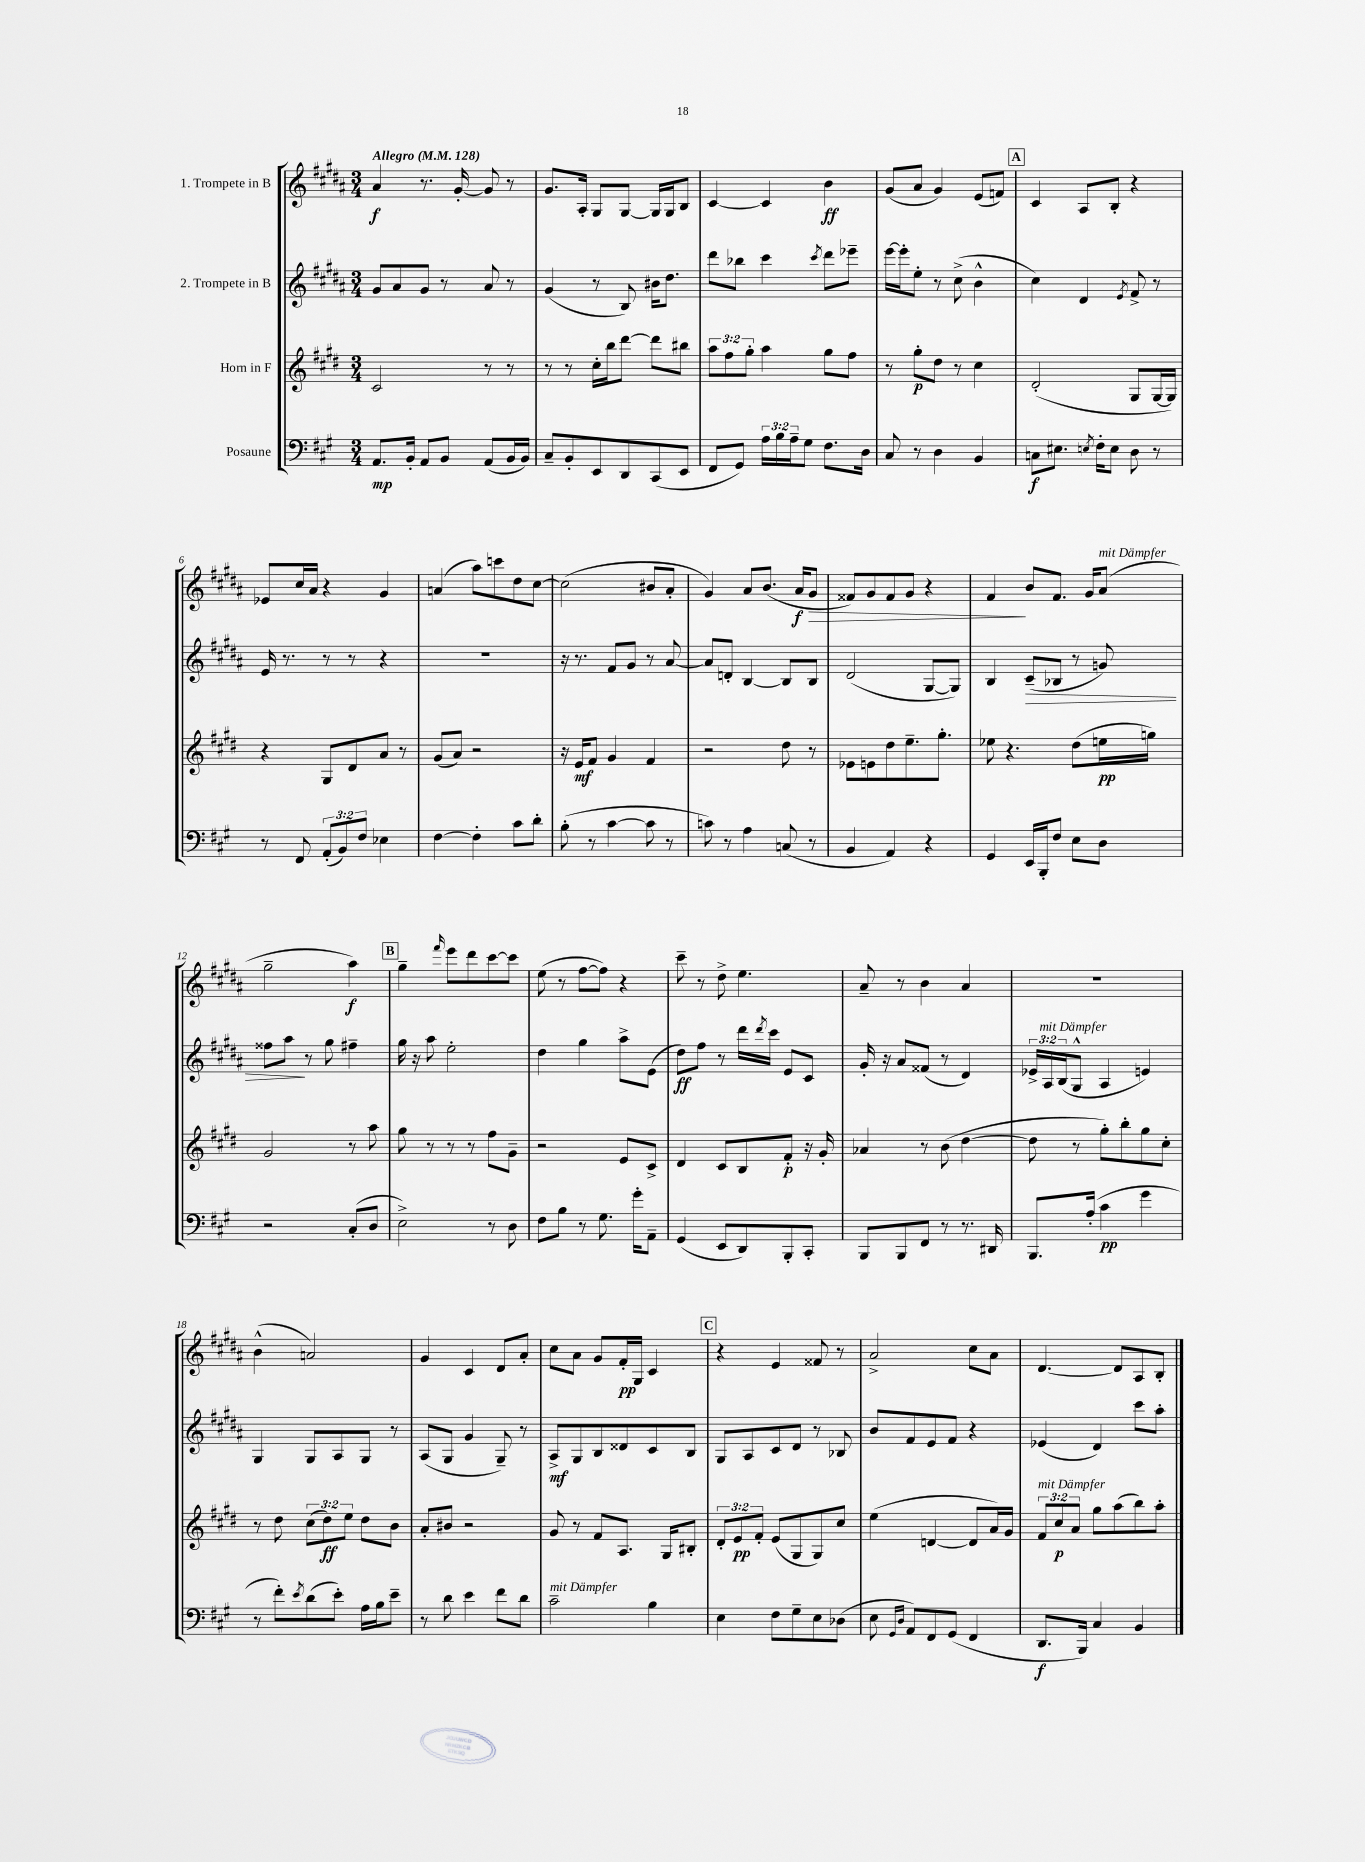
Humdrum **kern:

**kern	**kern	**kern	**kern
*staff4	*staff3	*staff2	*staff1
*clefF4	*clefG2	*clefG2	*clefG2
*k[f#c#g#]	*k[f#c#g#d#]	*k[f#c#g#d#a#]	*k[f#c#g#d#a#]
*M3/4	*M3/4	*M3/4	*M3/4
*MM128	*MM128	*MM128	*MM128
8.AA/L	2c#/	8g#/L	4a#/
.	.	8a#/	.
16BB'/Jk	.	.	.
8AA/L	.	8g#/J	8.r
8BB/J	.	8r	.
.	.	.	[16g#'/
(8AA/L	8r	8a#/	8g#/]
16BB/L	8r	8r	8r
16BB/JJ)	.	.	.
=	=	=	=
8C#~/L	8r	(4g#/	8.g#/L
8BB'/	8r	.	.
.	.	.	16A#'/Jk
8EE/	16cc#'\LL	8r	8G#/L
.	16bb\J	.	.
8DD/	[8ddd#\J	8B/)	[8G#/J
(8CC#/	8ddd#\]L	16b#\LK	16G#/]LL
.	.	8.dd#\J	16G#/J
8EE/J	8bb#\J	.	8B/J
=	=	=	=
8FF#/L	12aa\L	8ddd#\L	[4c#/
.	12ff#\	.	.
8GG#/J)	.	8bb-\J	.
.	12gg#'\J	.	.
24A\LL	4aa\	4ccc#\	4c#/]
24B\	.	.	.
24A~\J	.	.	.
8G#\J	.	.	.
.	.	8qccc#/	.
8.F#\L	8gg#\L	8ddd#\L	4b\
.	8ff#\J	8eee-~\J	.
16D\Jk	.	.	.
=	=	=	=
8C#/	8r	[16eee\LL	(8g#/L
.	.	16eee'\]J	.
8r	8gg#'\L	8ee'\J	8a#/J
4D\	8dd#\J	8r	4g#/)
.	8r	(8cc#^\	.
4BB/	4cc#\	4b^^\	(8e/L
.	.	.	8f/J)
=	=	=	=
8C\L	(2d#'/	4cc#\)	4c#/
8.E#\J	.	.	.
.	.	4d#/	8A#/L
8qE/	.	.	.
16F#'\LK	.	.	.
8E\J	.	.	8B'/J
.	.	8qe/	.
8D\	8G#/L	8f#^/	4r
8r	[16G#/L	8r	.
.	16G#/]JJ)	.	.
=	=	=	=
8r	4r	16e/	8e-/L
.	.	8.r	.
8FF#/	.	.	16cc#/L
.	.	.	16a#/JJ
(12AA'/L	8G#/L	8r	4r
12BB/)	.	.	.
.	8d#/	8r	.
12F#/J	.	.	.
4E-\	8a/J	4r	4g#/
.	8r	.	.
=	=	=	=
[4F#\	(8g#/L	2.r	(4a/
.	8a/J)	.	.
4F#'\]	2r	.	8aa#\L)
.	.	.	8ccc\
8c#\L	.	.	8dd#\
8d'\J	.	.	[8cc#\J
=	=	=	=
(8B'\	16r	16r	(2cc#\]
.	16e/LK	8.r	.
8r	8f#/J	.	.
[4c#\	4g#/	8f#/L	.
.	.	8g#/J	.
8c#\]	4f#/	8r	8b#/L
8r	.	[8a#/	8a#'/J
=	=	=	=
8c\)	2r	8a#/]L	4g#/)
8r	.	8d'/J	.
4A\	.	[4B/	8a#/L
.	.	.	(8.b/J
(8C/	8dd#\	8B/]L	.
.	.	.	16a#/LK
8r	8r	8B/J	8g#/J
=	=	=	=
4BB/	8e-\L	(2d#/	8f##/L)
.	8e\	.	8g#/
4AA/)	8dd#\	.	8f##/
.	8.ee~\	.	8g#/J
4r	.	[8G#/L	4r
.	8.gg#'\J	.	.
.	.	8G#/]J)	.
=	=	=	=
4GG#/	8ee-\	4B/	4f#/
.	4.r	.	.
16EE/LL	.	(8c#~/L	8b/L
16BBB'/J	.	.	.
8F#/J	.	8B-/J	8.f#/J
8E\L	(8dd#\L	8r	.
.	.	.	16g#/LK
8D\J	16ee\L	8g/)	(8a#/J
.	16gg\JJ)	.	.
=	=	=	=
2r	2g#/	8ff##\L	2gg#~\
.	.	8aa#\J	.
.	.	8r	.
.	.	8gg#\	.
(8C#'/L	8r	4ff#~\	4aa#\)
8D/J	8aa\	.	.
=	=	=	=
2E^\)	8gg#\	16gg#\	4gg#~\
.	.	16r	.
.	8r	8aa#\	.
.	.	.	16qqfff#/
.	8r	2ee'\	8eee\L
.	8r	.	8ddd#\
8r	8ff#\L	.	[8ccc#\
8D\	8g#~\J	.	8ccc#\]J
=	=	=	=
8F#\L	2r	4dd#\	(8ee\
8B\J	.	.	8r
8r	.	4gg#\	[8ff#\L
8.G#\	.	.	8ff#\]J)
.	8e/L	8aa#^\L	4r
16g#'\LK	.	.	.
8AA~\J	8c#^/J	(8e\J	.
=	=	=	=
(4GG#/	4d#/	8dd#\L)	8ccc#~\
.	.	8ff#\J	8r
8EE/L	8c#/L	8r	8dd#^\
8DD/)	8B/	16ddd#\LL	4.ee\
.	.	8qddd#/	.
.	.	16ccc#\JJ	.
8BBB'/	8f#'/J	8e/L	.
8CC#'/J	16r	8c#/J	.
.	16g#'/	.	.
=	=	=	=
8BBB/L	4a-/	16g#'/	8a#~/
.	.	16r	.
8BBB/	.	8a#/L	8r
8FF#/J	8r	(8f##/J	4b\
8r	(8b\	8r	.
8.r	[4dd#\	4d#/)	4a#/
16DD#/	.	.	.
=	=	=	=
8.BBB/L	8dd#\]	24e-^/LL	2.r
.	.	24A#/	.
.	.	(24B/J	.
.	8r	8G#^^/J	.
(16A'/Jk	.	.	.
4c#\	8gg#'\L)	4A#/	.
.	8bb'\	.	.
4g#\	8gg#\	4e/)	.
.	8cc#'\J	.	.
=	=	=	=
8r	8r	4G#/	(4b^^\
8f#'\L)	8dd#\	.	.
8qe/	.	.	.
(8d\	(12cc#\L	8G#/L	2a/)
.	12dd#\)	.	.
8e'\J)	.	8A#/	.
.	12ee\J	.	.
16A\LL	8dd#\L	8G#/J	.
16B\J	.	.	.
8e~\J	8b\J	8r	.
=	=	=	=
8r	8a'/L	(8A#/L	4g#/
8d\	8b#/J	8G#/J	.
4e\	2r	4g#/	4c#/
8f#\L	.	8G#~/)	8d#/L
8d\J	.	8r	8a#'/J
=	=	=	=
2c#~\	8g#/	8A#^/L	8cc#\L
.	8r	8G#/	8a#\J
.	8f#/L	8B/	8g#/L
.	8.A/J	8d##/	16f#'/L
.	.	.	16G#/JJ
4B\	.	8c#/	4c#/
.	16G#/LK	.	.
.	8B#'/J	8B/J	.
=	=	=	=
4E\	12d#'/L	8G#/L	4r
.	12e/	.	.
.	.	8A#/	.
.	12f#'/J	.	.
8F#\L	(8e/L	8c#/	4e/
8G#~\	8G#/	8d#/J	.
8E\	8G#/)	8r	8f##/
(8D-\J	8cc#/J	8B-/	8r
=	=	=	=
8E\	(4ee\	8b/L	2a#^/
16qqGG#/LL	.	.	.
16qqD/JJ	.	.	.
8AA/L)	.	8f#/	.
8FF#/	[4d/	8e/	.
(8GG#/J	.	8f#/J	.
4FF#/	8d/]L	4r	8cc#\L
.	16a/L)	.	8a#\J
.	16g#/JJ	.	.
=	=	=	=
8.DD/L	12f#/L	(4e-/	[4.d#/
.	12cc#/	.	.
.	12a/J	.	.
16BBB/Jk)	.	.	.
4C#/	8gg#\L	4d#/)	.
.	(8aa\	.	8d#/]L
4BB/	8bb\)	8ccc#\L	8A#/
.	8aa'\J	8aa#'\J	8B'/J
==	==	==	==
*-	*-	*-	*-
